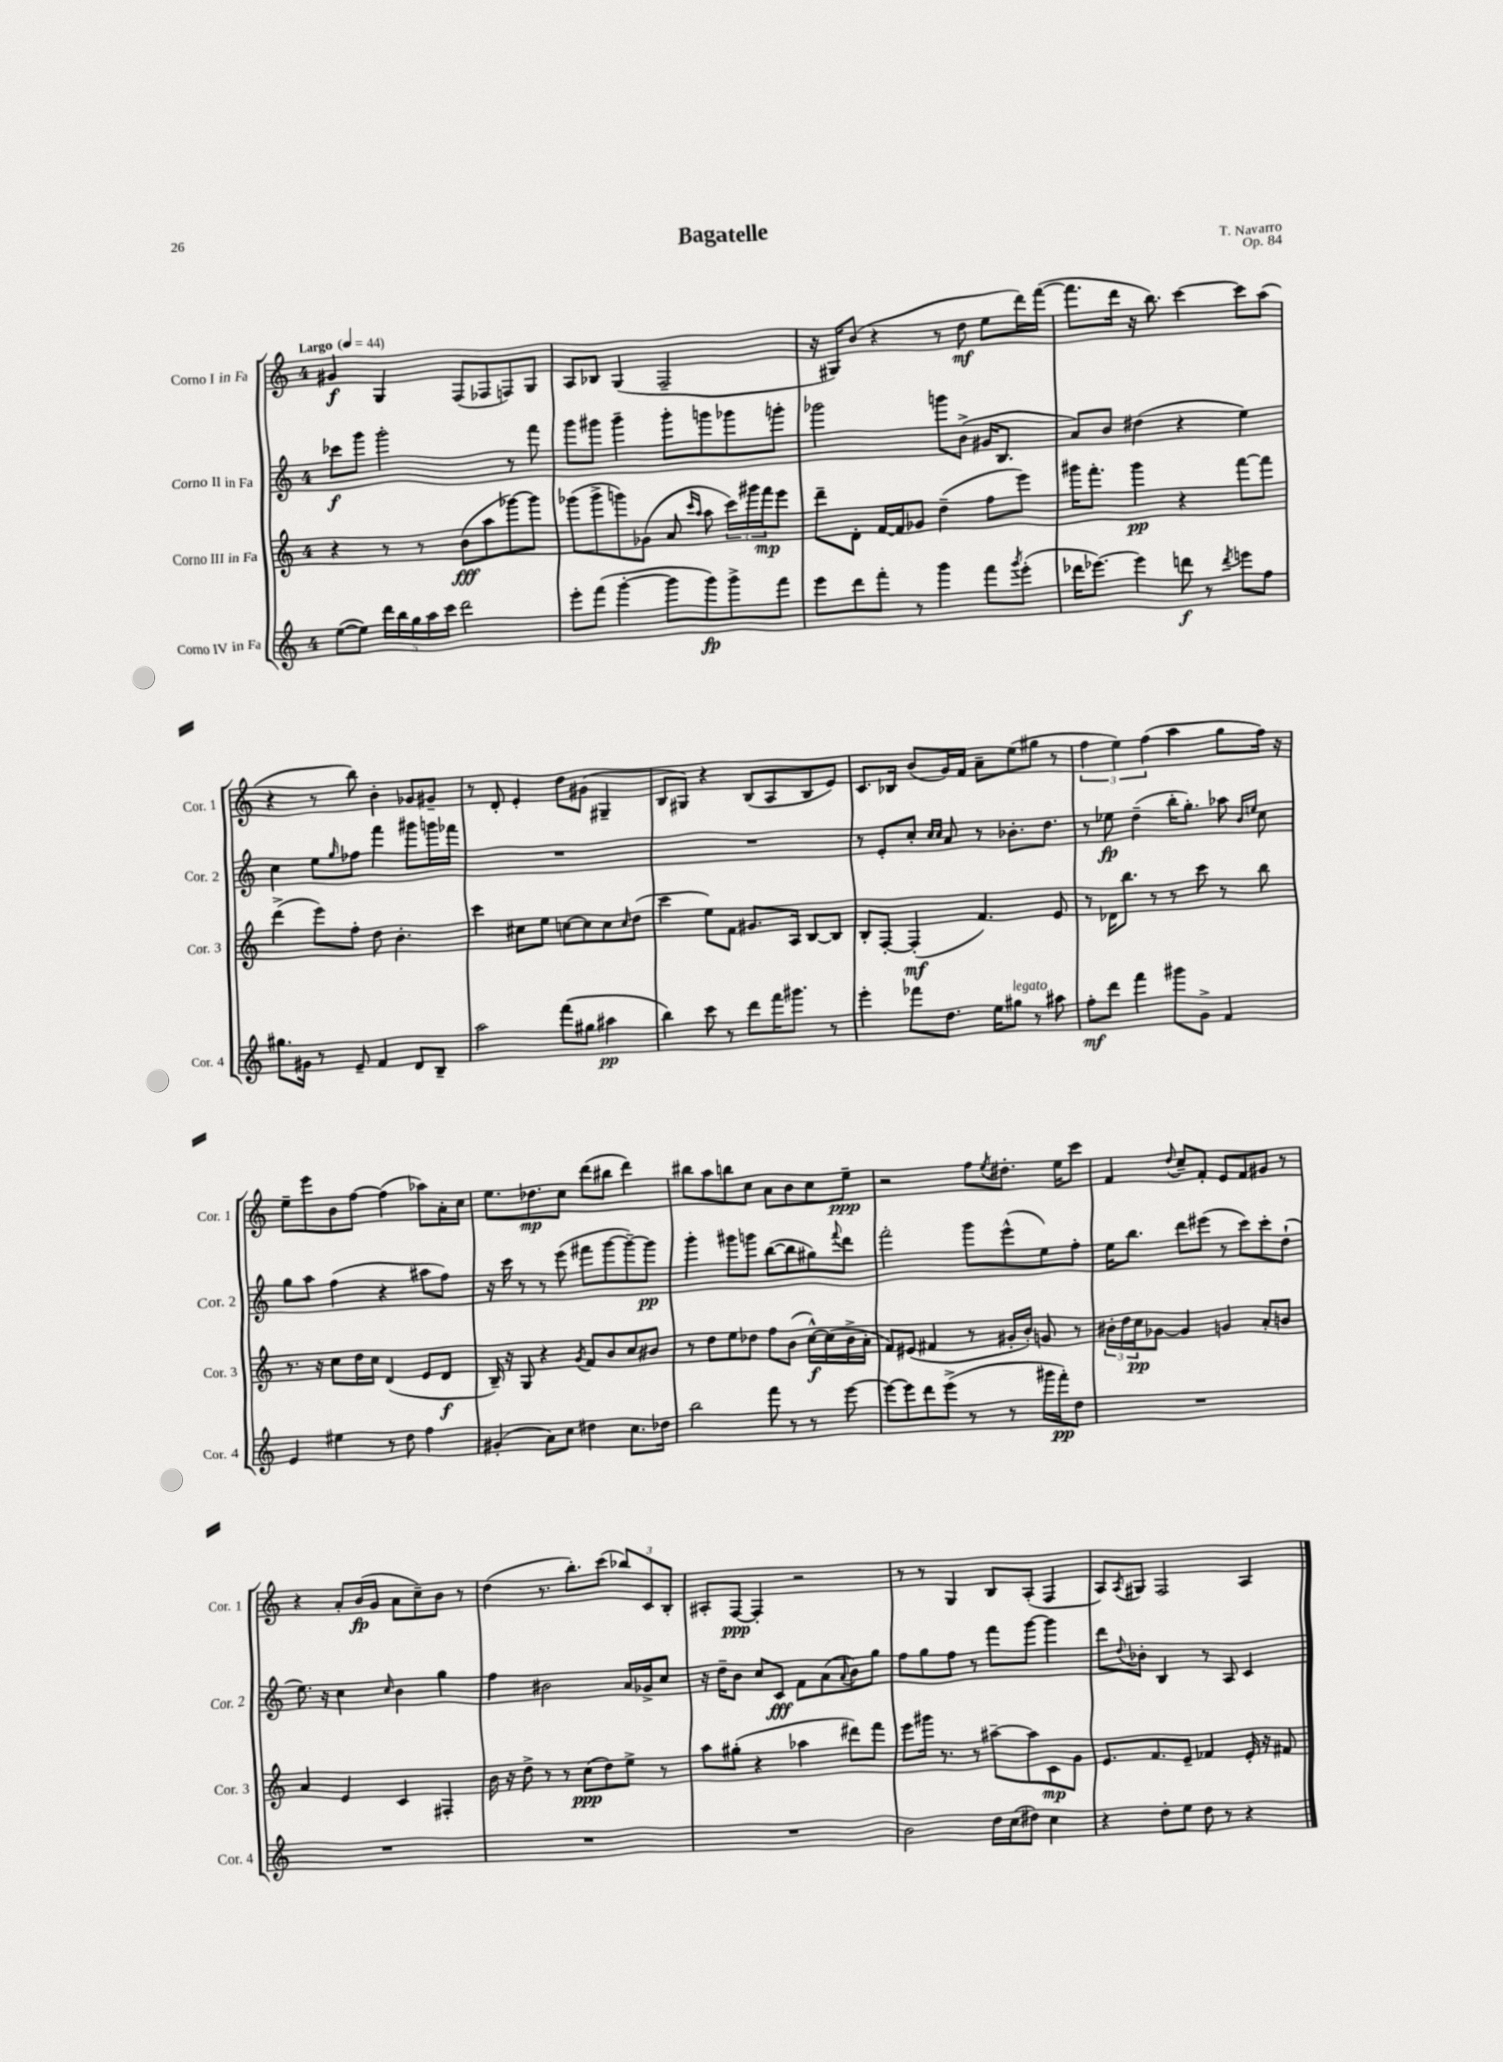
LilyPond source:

\header { title = "Bagatelle" composer = "T. Navarro" opus = "Op. 84" }
<<
\new StaffGroup <<
\new Staff = "s0" \with { instrumentName = "Corno I in Fa" shortInstrumentName = "Cor. 1" } {
    \clef treble \key c \major \once \override Staff.TimeSignature.style = #'single-digit \time 4/4 \tempo "Largo" 4 = 44
    gis'4\f g4 f8( fes8 f8) g8 |
    a8 bes8 g4( f2-- |
    r16 gis16) b'8( r4 r8 d''8\mf e''8 d'''16) f'''16~( |
    f'''8. d'''16 r16 b''8.) c'''4~ c'''8 a''8( |
    r4 r8 b''8) b'4-. ges'8 gis'8-- |
    r8 d'8-. e'4-. d''8 gis'8( gis4-- |
    b8 gis8) r4 b8( a8 b8 e'8) |
    c'8. bes16 b'8( g'16) f'16 a'8-- e''8( gis''8 r8 |
    \tuplet 3/2 { f''4 e''4) f''4( } a''4 g''8 f''16) r16 |
    e''8-- e'''8 b'8 f''8~ f''4( aes''8) a'16-. c''16 |
    e''8. des''8.\mp c''8 d'''8( bis''8 d'''4) |
    bis''8 a''8 b''8 c''8 a'8 b'8 c''8 e''8--\ppp |
    r2 f''8 \acciaccatura { e''8 } dis''8.-. e''16 c'''8 |
    f'4 \appoggiatura { d''8 } c''8-- f'8-. e'8 f'8 gis'8 r8 |
    r4 a'8-. b'16\fp( g'16 a'8 c''8--) b'8 r8 |
    d''4( r8. b''8.-.) c'''8( \tuplet 3/2 { bes''8) c'8 b8-. } |
    ais8-. f8~\ppp f4-. r2 |
    r8 r8 g4 b8 a8-.( f4 |
    a8) \acciaccatura { a8 } gis8 f2 a4 \bar "|." |
}
\new Staff = "s1" \with { instrumentName = "Corno II in Fa" shortInstrumentName = "Cor. 2" } {
    \clef treble \key c \major \once \override Staff.TimeSignature.style = #'single-digit \time 4/4
    ces'''8\f g'''8 g'''2-. r8 f'''8 |
    g'''8 gis'''8 gis'''4-- gis'''8-. g'''8 ges'''8 g'''8-. |
    ges'''2 g'''8 b'8->( gis'16 b8. |
    a'8) b'8 dis''4( r4 e''4) |
    c''4 e''8 \grace { g''16 } fes''8 f'''4 gis'''8 g'''16 fes'''16 |
    R1 |
    R1 |
    r8 e'8-. c''8-. \grace { c''16 c''16 } a'8 r8 bes'8.-. d''8. |
    r8 ees''8\fp d''4--( b''16-. g''8.-.) aes''8 \grace { b'16 e''16 } c''8 |
    g''8 a''8 f''4( r4 ais''8 f''8) |
    r16 c'''16 r8 r8 e'''8( fis'''8 g'''8~ g'''8~--) g'''8\pp |
    g'''4-. gis'''8 g'''8 b''8~( b''8 gis''8) \appoggiatura { f'''8 } d'''8 |
    f'''2-. g'''8 e'''8-^( e''8) f''8-. |
    e''16 b''8. d'''8 eis'''8( r8 c'''8) c'''8-. d''8-!( |
    e''8.) r16 c''4 \grace { c''16 } b'4 g''4 |
    f''4 bis'2 a'16 ges'16-> c''8 |
    r16 d''16-- b'8 c''8 c'8\fff f'8 a'8( \appoggiatura { a'8 } b'8) g''8 |
    f''8 g''8 f''8 r8 f'''8 g'''8~ g'''4 |
    d'''8 \appoggiatura { d''8 } bes'8-. b4 r8 a8 c'4 \bar "|." |
}
\new Staff = "s2" \with { instrumentName = "Corno III in Fa" shortInstrumentName = "Cor. 3" } {
    \clef treble \key c \major \once \override Staff.TimeSignature.style = #'single-digit \time 4/4
    r4 r8 r8 b'8\fff( a''8 ges'''8~) ges'''8 |
    ges'''8( ges'''8-> g'''8) ges'8( a'8 \grace { c'''16 a''16 } a''8 \tuplet 3/2 { c'''16) gis'''16 f'''16\mp } e'''8 |
    d'''8-- d'8-. f'16~ f'16 ges'8 d''4--( f''8 e'''8) |
    gis'''16 f'''8.-. gis'''4\pp r4 f'''8~ f'''8 |
    d'''4->( e'''8) f''8-. d''8 b'4.-. |
    c'''4 cis''8 e''8 c''8~ c''8 c''8 \grace { c''16 } d''8( |
    c'''4 e''8) f'8 gis'8. a16 b8~ b8 |
    b8-. f8~-. f4-.\mf( f'4.) e'8 |
    r8 des'16 b''8. r8 r8 c'''8 r8 b''8 |
    r8. r16 c''8 d''16 c''16 d'4( e'8 d'8\f |
    b16--) r16 g8 r4 \acciaccatura { g'8 } f'8 b'8 c''8 bis'8 |
    r8 d''8 e''8 des''8 f''8 b'8( c''16~-^\f) c''16( b'16-> a'16-. |
    f'8) eis'8( fis'4 r8 gis'16-. b'16-.) g'8 r8 |
    \tuplet 3/2 { bis'16-. d''16 c''16\pp } ges'8~ ges'4 g'4 a'8-. b'8 |
    a'4 e'4 c'4 fis4-. |
    b'16 r16 d''8-> r8 r8 c''8\ppp( d''8) e''8-> r8 |
    a''8 gis''8-.( r4 aes''4 dis'''8) f'''8 |
    e'''8 gis'''16 r8. r8 ais''8~-- ais''8 c'8\mp g'8 |
    e'8. f'8. e'8-- fes'4 e'16-. r16 fis'8 \bar "|." |
}
\new Staff = "s3" \with { instrumentName = "Corno IV in Fa" shortInstrumentName = "Cor. 4" } {
    \clef treble \key c \major \once \override Staff.TimeSignature.style = #'single-digit \time 4/4
    e''8~( e''8) \tuplet 5/4 { d'''16 b''16 g''16 a''16 c'''16 } d'''2 |
    e'''8-. f'''8( g'''4~-. g'''8 g'''8\fp) g'''8-> f'''8 |
    e'''8 d'''8 f'''8-. r8 g'''4 f'''8 \acciaccatura { g'''8 } e'''8-.( |
    des'''16 ees'''8.~) ees'''4 d'''8\f r8 \acciaccatura { d'''8 } e'''8 f''8 |
    gis''8. gis'16 r8 e'8-- f'4 d'8 b8-- |
    a''2 f'''8( gis''8 ais''4\pp |
    b''4) c'''8 r8 d'''8 f'''16 gis'''8. r8 |
    e'''4-. fes'''8 d''8. e''16 gis''8^\markup { \italic "legato" } r8 ais''8 |
    f''8-.\mf d'''8 f'''4 gis'''8 g'8-> f'4 |
    e'4 eis''4 r8 d''8 f''4 |
    gis'4-.( a'8) c''8 dis''4 c''8. des''16 |
    b''2 f'''8 r8 r8 e'''8~ |
    e'''8~ e'''8 d'''8 e'''8->( r8 r8 gis'''16 f'''16-.\pp) d''8 |
    R1 |
    R1 |
    R1 |
    R1 |
    b'2 d''16 c''16( dis''8) c''4 |
    r4 d''8-. e''8 d''8 r8 r4 \bar "|." |
}
>>
>>
\layout { \context { \Score \remove "Bar_number_engraver" } }
